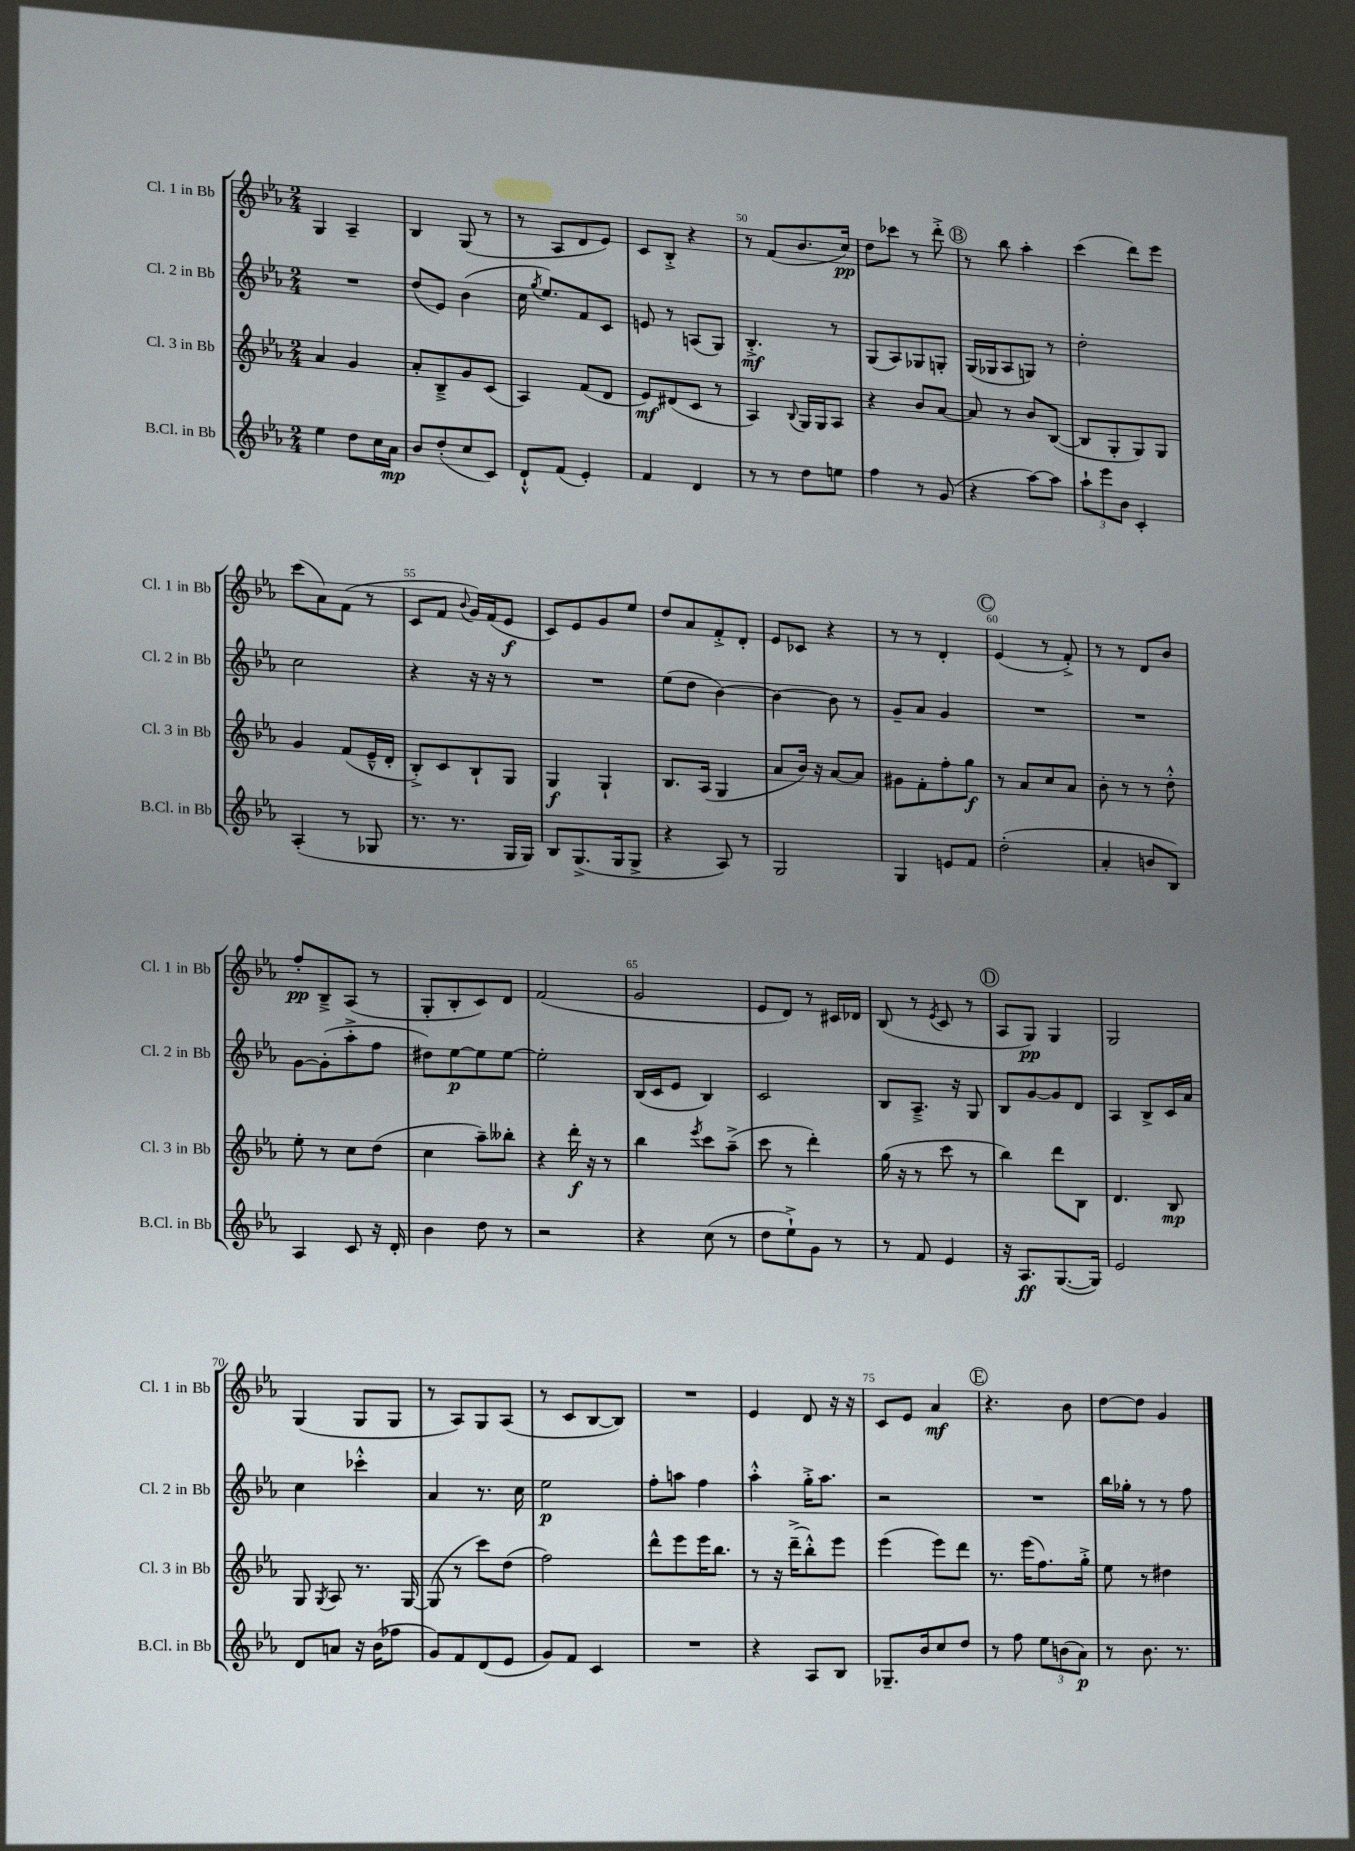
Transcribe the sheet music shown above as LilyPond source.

<<
\new StaffGroup <<
\new Staff = "s0" \with { instrumentName = "Cl. 1 in Bb" shortInstrumentName = "Cl. 1 in Bb" } {
    \clef treble \key ees \major \numericTimeSignature \time 2/4
    \autoBeamOff g4 aes4-- |
    bes4 g8( r8 |
    r8 aes8[ d'8 ees'8]) |
    c'8[ bes8]-.-> r4 |
    r8 f'8[( bes'8. c''16]\pp) |
    d''8[ ces'''8] r8 d'''8-.-> |
    \mark \markup { \circle "B" } r8 bes''8 aes''4-. |
    c'''4( d'''8[) ees'''8] |
    c'''8[( aes'8) f'8]( r8 |
    c'8[ f'8] \appoggiatura { bes'8 } g'16[) f'16( ees'8]\f |
    c'8[) ees'8 g'8 ees''8] |
    d''8[ aes'8 f'8-.-> d'8]-. |
    ees'8[ ces'8] r4 |
    r8 r8 d'4-. |
    \mark \markup { \circle "C" } ees'4( r8 f'8-.->) |
    r8 r8 d'8[ bes'8] |
    f''8[-.\pp bes8---> aes8]( r8 |
    g8[-. bes8-. c'8) d'8] |
    f'2( |
    g'2 |
    ees'8[ d'8]) r8 cis'16[ des'16] |
    bes8( r8 \acciaccatura { ees'8 } c'8 r8 |
    \mark \markup { \circle "D" } aes8[ g8]\pp) g4 |
    g2 |
    g4( g8[ g8] |
    r8 aes8[) g8 aes8]( |
    r8 c'8[ bes8~ bes8]) |
    R2 |
    ees'4 d'8 r16 r16 |
    c'8[ ees'8] aes'4\mf |
    \mark \markup { \circle "E" } r4. bes'8 |
    d''8[~ d''8] g'4 \bar "|." |
}
\new Staff = "s1" \with { instrumentName = "Cl. 2 in Bb" shortInstrumentName = "Cl. 2 in Bb" } {
    \clef treble \key ees \major \numericTimeSignature \time 2/4
    \autoBeamOff R2 |
    d''8[( ees'8]) bes'4( |
    c''16 \acciaccatura { g''8 } ees''8.[) f'8 c'8] |
    e'8 r8 a8[( g8]) |
    bes4.-.->\mf r8 |
    g8[( aes8) ges8 g8]-. |
    \mark \markup { \circle "B" } g16[( ges16 aes8 g8]) r8 |
    d''2-. |
    c''2 |
    r4 r16 r16 r8 |
    R2 |
    ees''8[( d''8] bes'4~) |
    bes'4~ bes'8 r8 |
    g'8[-- aes'8] g'4 |
    \mark \markup { \circle "C" } R2 |
    R2 |
    g'8[~ g'8-.( aes''8-.-> f''8] |
    dis''8[) ees''8~\p ees''8 ees''8]~ |
    ees''2-. |
    bes16[( c'16 ees'8] bes4) |
    c'2 |
    bes8[ aes8.]---> r16 g8 |
    \mark \markup { \circle "D" } bes8[ g'8~ g'8 d'8] |
    aes4 bes8[-> c'16 aes'16] |
    c''4 ces'''4-.-^ |
    aes'4 r8. c''16 |
    ees''2\p |
    f''8[-. a''8] f''4 |
    aes''4-.-^ g''16[-.-> aes''8.] |
    r2 |
    \mark \markup { \circle "E" } R2 |
    bes''16[ ges''16]-. r8 r8 f''8 \bar "|." |
}
\new Staff = "s2" \with { instrumentName = "Cl. 3 in Bb" shortInstrumentName = "Cl. 3 in Bb" } {
    \clef treble \key ees \major \numericTimeSignature \time 2/4
    \autoBeamOff aes'4 g'4 |
    aes'8[-. bes8---> g'8 c'8]( |
    aes4) f'8[( d'8] |
    ees'8[\mf) dis'8( c'8] r8 |
    aes4) \appoggiatura { bes8 } g16[ g16 aes8] |
    r4 bes'8[ aes'8]~ |
    \mark \markup { \circle "B" } aes'8 r8 bes'8[ bes8]~( |
    bes8[ g8-. g8) g8] |
    g'4 f'8[( ees'16---^ d'16]-. |
    bes8[-.->) c'8 bes8-! g8] |
    g4\f g4-! |
    bes8.[ aes16]( g4 |
    aes'8[ bes'16]) r16 aes'8[~ aes'8] |
    gis'8[ f'8-. f''8-. g''8]\f |
    \mark \markup { \circle "C" } r8 aes'8[ c''8 aes'8] |
    bes'8-. r8 r8 d''8-.-^ |
    ees''8-. r8 c''8[ d''8]( |
    c''4 aes''8[--) beses''8]-. |
    r4 d'''16-.\f r16 r8 |
    bes''4 \acciaccatura { ees'''8 } c'''8[ aes''8]--->( |
    c'''8 r8 d'''4-.) |
    g''16( r16 r8 c'''8 r8 |
    \mark \markup { \circle "D" } bes''4) d'''8[ bes8] |
    d'4. bes8\mp |
    g8 \acciaccatura { g8 } aes8 r8. g16~ |
    g8( r8 c'''8[) d''8]( |
    f''2) |
    d'''8[-^ ees'''8 ees'''16 bes''8.] |
    r8 r16 d'''16[--->( bes''8-.-^) ees'''8] |
    ees'''4( ees'''8[) d'''8] |
    \mark \markup { \circle "E" } r8. ees'''16[( f''8.) g''16]-.-> |
    ees''8 r8 dis''4 \bar "|." |
}
\new Staff = "s3" \with { instrumentName = "B.Cl. in Bb" shortInstrumentName = "B.Cl. in Bb" } {
    \clef treble \key ees \major \numericTimeSignature \time 2/4
    \autoBeamOff ees''4 d''8[ c''16 aes'16]\mp |
    bes'8[ d''8-.( c''8 c'8]) |
    d'8[-!-^ f'8]( ees'4-.) |
    f'4 d'4 |
    r8 r8 d''8[ e''8] |
    f''4 r8 g'8( |
    \mark \markup { \circle "B" } r4 aes''8[~) aes''8] |
    \tuplet 3/2 { aes''8[-! ees'''8 bes'8] } c'4-. |
    aes4-.( r8 ges8 |
    r8. r8. g16[ g16]) |
    bes8[ g8.->( g16 g8]-> |
    r4 aes8) r8 |
    g2 |
    g4 e'8[ f'8] |
    \mark \markup { \circle "C" } d''2-.( |
    aes'4-. b'8[ bes8]) |
    aes4 c'8 r16 d'16-. |
    bes'4 d''8 r8 |
    r2 |
    r4 c''8( r8 |
    d''8[ ees''8-!->) g'8] r8 |
    r8 f'8 ees'4 |
    \mark \markup { \circle "D" } r16 aes8.[\ff g8.~( g16]) |
    ees'2 |
    d'8[ a'8] r16 bes'16[( fes''8] |
    g'8[) f'8 d'8( ees'8] |
    g'8[) f'8] c'4 |
    R2 |
    r4 aes8[ bes8] |
    ges8.[-- bes'16 c''8 d''8] |
    \mark \markup { \circle "E" } r8 f''8 \tuplet 3/2 { ees''8[ b'8( aes'8]\p) } |
    r8 bes'8. r8. \bar "|." |
}
>>
>>
\layout { \context { \Score currentBarNumber = #46 \override BarNumber.break-visibility = ##(#f #t #t) barNumberVisibility = #(every-nth-bar-number-visible 5) } }
